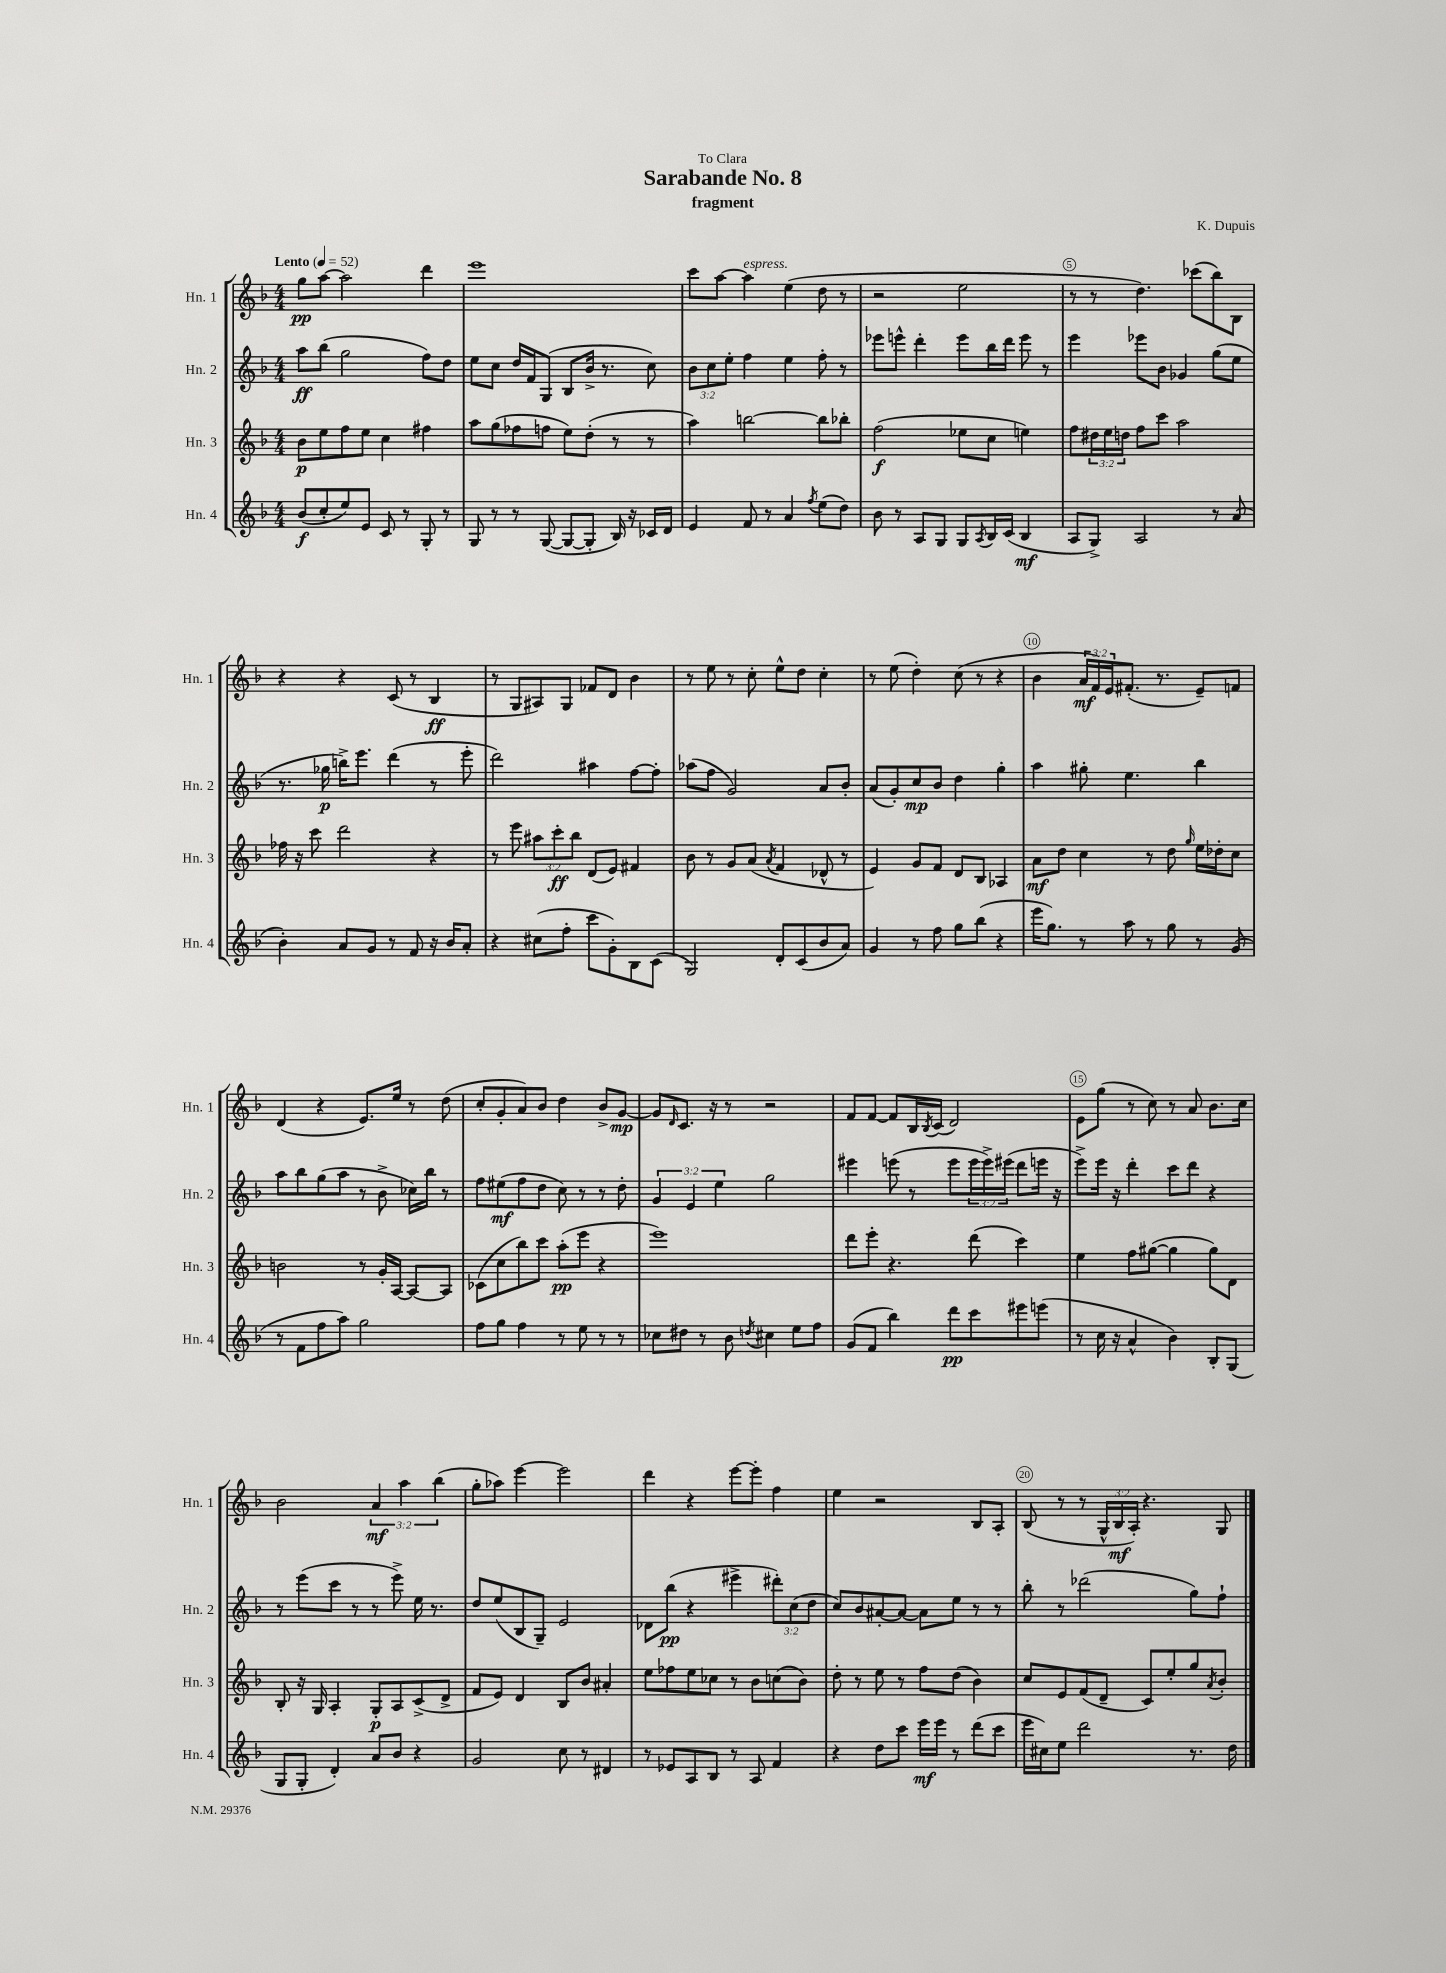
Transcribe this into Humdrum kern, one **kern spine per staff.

**kern	**dynam	**kern	**dynam	**kern	**dynam	**kern	**dynam
*part4	*part4	*part3	*part3	*part2	*part2	*part1	*part1
*staff4	*staff4	*staff3	*staff3	*staff2	*staff2	*staff1	*staff1
*I"Hn. 4	*	*I"Hn. 3	*	*I"Hn. 2	*	*I"Hn. 1	*
*I'Hn. 4	*	*I'Hn. 3	*	*I'Hn. 2	*	*I'Hn. 1	*
*clefG2	*	*clefG2	*	*clefG2	*	*clefG2	*
*k[b-]	*	*k[b-]	*	*k[b-]	*	*k[b-]	*
*M4/4	*	*M4/4	*	*M4/4	*	*M4/4	*
*MM52	*	*MM52	*	*MM52	*	*MM52	*
=1	=1	=1	=1	=1	=1	=1	=1
!	!	!	!	!	!	!LO:TX:a:B:t=Lento	!
(8b-/L	f	8b-\L	p	8aa\L	ff	8gg\L	pp
8cc'/	.	8ee\	.	(8bb-\J	.	[8aa\J	.
8ee/)	.	8ff\	.	2gg\	.	2aa\]	.
8e/J	.	8ee\J	.	.	.	.	.
8c/	.	4cc\	.	.	.	.	.
8r	.	.	.	.	.	.	.
8G'/	.	4ff#X\	.	8ff\L)	.	4ddd\	.
8r	.	.	.	8dd\J	.	.	.
=2	=2	=2	=2	=2	=2	=2	=2
8G/	.	8aa\L	.	8ee\L	.	1eee	.
8r	.	(8gg\	.	8cc\J	.	.	.
8r	.	8ff-X\	.	16dd/LL	.	.	.
.	.	.	.	16f/J	.	.	.
([8G/	.	8ffn\J	.	(8G/J	.	.	.
8G/L_	.	8ee\L)	.	8B-/L	.	.	.
8G'/J]	.	(8dd'\J	.	16b-^/Jk	.	.	.
.	.	.	.	8.r	.	.	.
16B-/)	.	8r	.	.	.	.	.
16r	.	.	.	.	.	.	.
16c-X/LL	.	8r	.	8cc\)	.	.	.
16d/JJ	.	.	.	.	.	.	.
=3	=3	=3	=3	=3	=3	=3	=3
4e/	.	4aa\)	.	12b-\L	.	8ccc\L	.
.	.	.	.	12cc\	.	.	.
.	.	.	.	.	.	[8aa\J	.
.	.	.	.	12ee'\J	.	.	.
!	!	!	!	!	!	!LO:TX:a:i:t=espress.	!
8f/	.	[2bbn\	.	4ff\	.	4aa\]	.
8r	.	.	.	.	.	.	.
4a/	.	.	.	4ee\	.	(4ee\	.
8qff/	.	.	.	.	.	.	.
(8ee\L	.	8bb\L]	.	8ff'\	.	8dd\	.
8dd\J)	.	8bb-X'\J	.	8r	.	8r	.
=4	=4	=4	=4	=4	=4	=4	=4
8b-\	.	(2ff\	f	8eee-X\L	.	2r	.
8r	.	.	.	8eeen^^\J	.	.	.
8A/L	.	.	.	4ddd'\	.	.	.
8G/J	.	.	.	.	.	.	.
8G/L	.	8ee-X\L	.	8eee\L	.	2ee\	.
8qA/	.	.	.	.	.	.	.
16B-/L	.	8cc\J	.	16bb-\L	.	.	.
(16c/JJ	.	.	.	16ddd\JJ	.	.	.
4B-/	mf	4een\)	.	8eee\	.	.	.
.	.	.	.	8r	.	.	.
=5	=5	=5	=5	=5	=5	=5	=5
8A/L	.	8ff\L	.	4eee\	.	8r	.
8G^/J)	.	24dd#X\L	.	.	.	8r	.
.	.	24ee\	.	.	.	.	.
.	.	24ddn\JJ	.	.	.	.	.
2A/	.	8ff\L	.	8eee-X\L	.	4.dd\)	.
.	.	8ccc\J	.	8b-\J	.	.	.
.	.	2aa\	.	4g-X/	.	.	.
.	.	.	.	.	.	(8ccc-X\L	.
8r	.	.	.	(8gg\L	.	8bb-\)	.
(8a/	.	.	.	8ee\J	.	8B-\J	.
!!LO:LB:g=z
=6	=6	=6	=6	=6	=6	=6	=6
4b-'\)	.	16ff-X\	.	8.r	.	4r	.
.	.	16r	.	.	.	.	.
.	.	8ccc\	.	.	.	.	.
.	.	.	.	16gg-X\	p	.	.
8a/L	.	2ddd\	.	16bbn^\KL)	.	4r	.
.	.	.	.	8.eee\J	.	.	.
8g/J	.	.	.	.	.	.	.
8r	.	.	.	(4ddd\	.	(8c/	.
8f/	.	.	.	.	.	8r	.
16r	.	4r	.	8r	.	4B-/	ff
16b-/KL	.	.	.	.	.	.	.
8a'/J	.	.	.	8eee'\	.	.	.
=7	=7	=7	=7	=7	=7	=7	=7
4r	.	8r	.	2ddd\)	.	8r	.
.	.	8eee\	.	.	.	8G/L	.
(8cc#X\L	.	12aa#X\L	.	.	.	8A#X/)	.
.	.	12ccc'\	ff	.	.	.	.
8ff'\J	.	.	.	.	.	8G/J	.
.	.	12bb-\J	.	.	.	.	.
8ccc\L	.	(8d/L	.	4aa#X\	.	8f-X/L	.
8g'\)	.	8e/J)	.	.	.	8d/J	.
8B-\	.	4f#X/	.	[8ff\L	.	4b-\	.
(8c\J	.	.	.	8ff'\J]	.	.	.
=8	=8	=8	=8	=8	=8	=8	=8
2G/)	.	8b-\	.	(8aa-X\L	.	8r	.
.	.	8r	.	8ff\J	.	8ee\	.
.	.	8g/L	.	2g/)	.	8r	.
.	.	(8a/J	.	.	.	8cc'\	.
.	.	8qa/	.	.	.	.	.
8d'/L	.	4f/	.	.	.	8ee^^\L	.
(8c/	.	.	.	.	.	8dd\J	.
8b-/	.	8d-X^^/	.	8a/L	.	4cc'\	.
8a/J)	.	8r	.	8b-'/J	.	.	.
=9	=9	=9	=9	=9	=9	=9	=9
4g/	.	4e/)	.	(8a/L	.	8r	.
.	.	.	.	8g'/)	.	(8ee\	.
8r	.	8g/L	.	8cc/	mp	4dd'\)	.
8ff\	.	8f/J	.	8b-/J	.	.	.
8gg\L	.	8d/L	.	4dd\	.	(8cc\	.
(8bb-\J	.	8B-/J	.	.	.	8r	.
4r	.	4A-X/	.	4gg'\	.	4r	.
=10	=10	=10	=10	=10	=10	=10	=10
16eee\KL	.	8a\L	mf	4aa\	.	4b-\	.
8.gg\J)	.	.	.	.	.	.	.
.	.	8dd\J	.	.	.	.	.
8r	.	4cc\	.	8gg#X'\	.	24a/LL	mf
.	.	.	.	.	.	24f/)	.
.	.	.	.	.	.	24e/J	.
8aa\	.	.	.	4.ee\	.	(8.f#X'/J	.
8r	.	8r	.	.	.	.	.
.	.	.	.	.	.	8.r	.
8gg\	.	8dd\	.	.	.	.	.
.	.	16qqgg/	.	.	.	.	.
8r	.	16ee\LL	.	4bb-\	.	8e~/L)	.
.	.	16dd-X'\J	.	.	.	.	.
(8g/	.	8cc\J	.	.	.	8fn/J	.
!!LO:LB:g=z
=11	=11	=11	=11	=11	=11	=11	=11
8r	.	2bn\	.	8aa\L	.	(4d/	.
8f\L	.	.	.	8bb-\	.	.	.
8ff\	.	.	.	(8gg\	.	4r	.
8aa\J)	.	.	.	8aa\J	.	.	.
2gg\	.	8r	.	8r	.	8.e/L)	.
.	.	16g'/LL	.	8b-^\	.	.	.
.	.	[16A/JJ	.	.	.	16ee/Jk	.
.	.	8A/L_	.	16cc-X\LL)	.	8r	.
.	.	.	.	16bb-\JJ	.	.	.
.	.	8A/J]	.	8r	.	(8dd\	.
=12	=12	=12	=12	=12	=12	=12	=12
8ff\L	.	(8c-X\L	.	8ff\L	.	8cc'/L	.
8gg\J	.	8cc\	.	(8ee#X\	mf	8g'/	.
4ff\	.	8bb-\)	.	8ff\	.	8a/)	.
.	.	8ccc\J	.	8dd\J	.	8b-/J	.
8r	.	(8aa'\L	pp	8cc\)	.	4dd\	.
8ee\	.	8eee\J	.	8r	.	.	.
8r	.	4r	.	8r	.	8b-^/L	.
8r	.	.	.	8dd'\	.	[8g/J	mp
=13	=13	=13	=13	=13	=13	=13	=13
8cc-X\L	.	1eee)	.	6g/	.	8g/L]	.
.	.	.	.	.	.	16qqd/	.
8dd#X\J	.	.	.	.	.	8.c/J	.
.	.	.	.	6e/	.	.	.
8r	.	.	.	.	.	.	.
.	.	.	.	.	.	16r	.
.	.	.	.	6ee\	.	.	.
8b-\	.	.	.	.	.	8r	.
8qddn/	.	.	.	.	.	.	.
4cc#X\	.	.	.	2gg\	.	2r	.
8ee\L	.	.	.	.	.	.	.
8ff\J	.	.	.	.	.	.	.
=14	=14	=14	=14	=14	=14	=14	=14
(8g/L	.	8ddd\L	.	4eee#X\	.	8f/L	.
8f/J	.	8eee'\J	.	.	.	[8f/J	.
4bb-\)	.	4.r	.	(8eeen\	.	8f/L]	.
.	.	.	.	8r	.	16B-/L	.
.	.	.	.	.	.	8qB-/	.
.	.	.	.	.	.	(16c/JJ	.
8ddd\L	pp	.	.	8eee\L	.	2d/)	.
8ccc\	.	(8ddd\	.	24eee\L	.	.	.
.	.	.	.	24eee^\)	.	.	.
.	.	.	.	(24eee#X\JJ	.	.	.
8eee#X\	.	4ccc\)	.	8ddd\L	.	.	.
(8eeen\J	.	.	.	16eeen\Jk	.	.	.
.	.	.	.	16r	.	.	.
=15	=15	=15	=15	=15	=15	=15	=15
8r	.	4ee\	.	8eee^\L)	.	8e\L	.
16cc\	.	.	.	16eee\Jk	.	(8gg\J	.
16r	.	.	.	16r	.	.	.
4a^^/	.	8ff\L	.	4ddd'\	.	8r	.
.	.	([8gg#X\J	.	.	.	8cc\)	.
4b-\)	.	4gg#\]	.	8ccc\L	.	8r	.
.	.	.	.	8ddd\J	.	8a/	.
8B-'/L	.	8gg#\L)	.	4r	.	8.b-\L	.
(8G/J	.	8d\J	.	.	.	.	.
.	.	.	.	.	.	16cc\Jk	.
!!LO:LB:g=z
=16	=16	=16	=16	=16	=16	=16	=16
8G/L	.	8B-'/	.	8r	.	2b-\	.
8G'/J	.	16r	.	(8eee\L	.	.	.
.	.	16G/	.	.	.	.	.
4d'/)	.	4A'/	.	8ccc\J	.	.	.
.	.	.	.	8r	.	.	.
8a/L	.	8G'/L	p	8r	.	6a/	mf
8b-/J	.	8A/	.	8eee^\)	.	.	.
.	.	.	.	.	.	6aa\	.
4r	.	(8c^/	.	16ee\	.	.	.
.	.	.	.	8.r	.	.	.
.	.	.	.	.	.	(6bb-\	.
.	.	8d^/J	.	.	.	.	.
=17	=17	=17	=17	=17	=17	=17	=17
2g/	.	8f/L	.	8dd/L	.	8gg'\L	.
.	.	8e/J)	.	(8ee/	.	8aa-X\J)	.
.	.	4d/	.	8B-/	.	[4eee\	.
.	.	.	.	8G~/J)	.	.	.
8cc\	.	8B-/L	.	2e/	.	2eee\]	.
8r	.	8b-/J	.	.	.	.	.
4d#X/	.	4a#X'/	.	.	.	.	.
=18	=18	=18	=18	=18	=18	=18	=18
8r	.	8ee\L	.	8d-X\L	.	4ddd\	.
8e-X/L	.	8ff-X\	.	(8bb-\J	pp	.	.
8A/	.	8ee\	.	4r	.	4r	.
8B-/J	.	8cc-X\J	.	.	.	.	.
8r	.	8r	.	4eee#X^\	.	[8eee\L	.
8A/	.	8b-\L	.	.	.	8eee'\J]	.
4f/	.	(8ccn\	.	12ddd#X'\L)	.	4ff\	.
.	.	.	.	(12cc\	.	.	.
.	.	8b-\J)	.	.	.	.	.
.	.	.	.	12dd\J	.	.	.
=19	=19	=19	=19	=19	=19	=19	=19
4r	.	8dd'\	.	8cc/L)	.	4ee\	.
.	.	8r	.	8b-/	.	.	.
8dd\L	.	8ee\	.	[8a#X'/	.	2r	.
8ccc\J	.	8r	.	8a#/J_	.	.	.
16eee\LL	mf	8ff\L	.	8a#\L]	.	.	.
16eee\JJ	.	.	.	.	.	.	.
8r	.	(8dd\J	.	8ee\J	.	.	.
(8ddd\L	.	4b-\)	.	8r	.	8B-/L	.
8ccc\J	.	.	.	8r	.	8A'/J	.
=20	=20	=20	=20	=20	=20	=20	=20
16eee\LL	.	8cc/L	.	8bb-'\	.	(8B-/	.
16cc#X\J)	.	.	.	.	.	.	.
8ee\J	.	8e/	.	8r	.	8r	.
2ddd\	.	(8f/	.	(2ddd-X\	.	8r	.
.	.	8d~/J	.	.	.	24G^^/LL	.
.	.	.	.	.	.	24B-/	mf
.	.	.	.	.	.	24A'/JJ)	.
.	.	8c/L)	.	.	.	4.r	.
.	.	8ee'/	.	.	.	.	.
8.r	.	8gg/	.	8gg\L)	.	.	.
.	.	8qa/	.	.	.	.	.
.	.	8b-'/J	.	8ff`\J	.	8G/	.
16dd\	.	.	.	.	.	.	.
==	==	==	==	==	==	==	==
*-	*-	*-	*-	*-	*-	*-	*-
